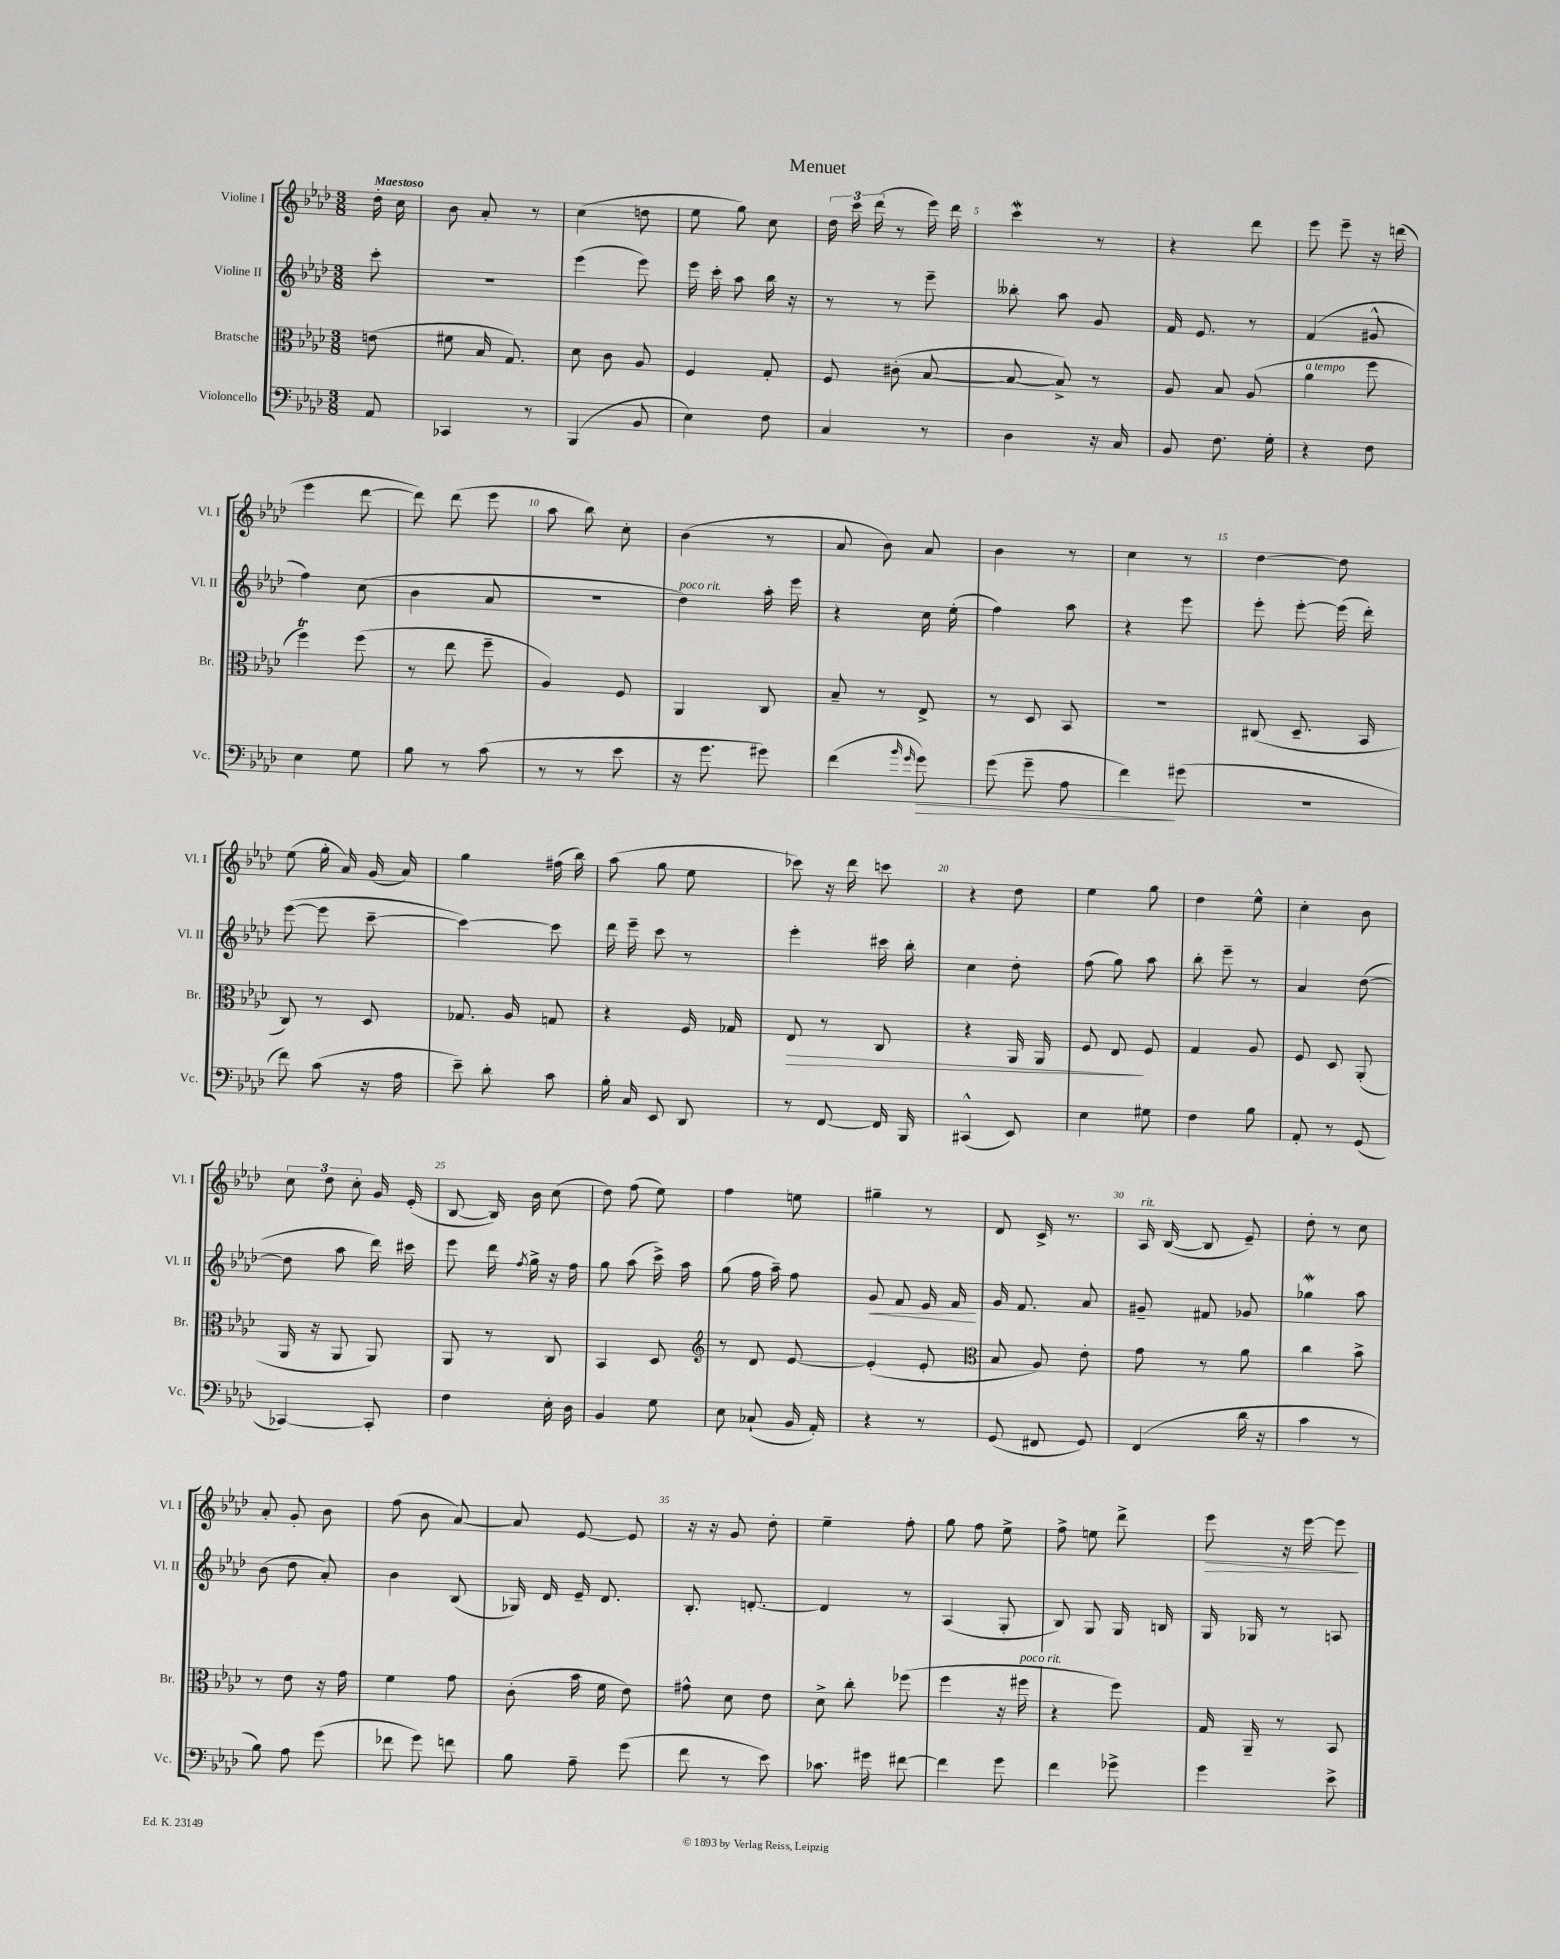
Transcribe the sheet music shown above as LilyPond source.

\header { title = "Menuet" }
<<
\new StaffGroup <<
\new Staff = "s0" \with { instrumentName = "Violine I" shortInstrumentName = "Vl. I" } {
    \clef treble \key aes \major \numericTimeSignature \time 3/8 \partial 8 \tempo "Maestoso"
    \autoBeamOff des''16-. c''16 |
    bes'8 aes'8-. r8 |
    c''4( d''8 |
    ees''8 g''8) c''8 |
    \tuplet 3/2 { des''16 c'''16 des'''16( } r8 ees'''16) des'''16 |
    c'''4\mordent r8 |
    r4 des'''8 |
    ees'''8 ees'''8-- r16 d'''16( |
    ees'''4 des'''8~ |
    des'''8) des'''8( ees'''8 |
    aes''8 bes''8) c''8-. |
    bes'4( r8 |
    aes'8 bes'8) aes'8 |
    bes'4 r8 |
    c''4 r8 |
    des''4~ des''8 |
    ees''8( g''16-. aes'16) g'16( aes'16) |
    g''4 fis''16( bes''16) |
    aes''8( g''8 ees''8 |
    ces'''8) r16 des'''16 c'''8 |
    r4 des''8 |
    ees''4 g''8 |
    des''4 ees''8-^ |
    c''4-. bes'8 |
    \tuplet 3/2 { c''8 des''8 c''8-. } g'16 ees'16-.( |
    bes8~ bes16) bes'16 c''8( |
    des''8) f''8( ees''8) |
    f''4 e''8 |
    gis''4-- r8 |
    des'8 c'16-> r8. |
    aes16^\markup { \italic "rit." } bes16~( bes8 ees'8--) |
    des''8-. r8 c''8 |
    aes'8-. g'8-. bes'8 |
    f''8( bes'8 aes'8~) |
    aes'8 ees'8~ ees'8 |
    r16 r16 g'8 des''8-. |
    ees''4-- f''8-. |
    g''8 f''8 ees''8-> |
    f''8-> e''8 des'''8-> |
    ees'''8\> r16 ees'''16~ ees'''8\! \bar "|." |
}
\new Staff = "s1" \with { instrumentName = "Violine II" shortInstrumentName = "Vl. II" } {
    \clef treble \key aes \major \numericTimeSignature \time 3/8 \partial 8
    \autoBeamOff c'''8-. |
    R4. |
    ees'''4( ees'''8) |
    ees'''16 c'''16-. aes''8 bes''16 r16 |
    r8 r8 ees'''8-- |
    beses''8-. aes''8 g'8 |
    f'16 ees'8. r8 |
    f'4( gis'8-^ |
    f''4) c''8( |
    bes'4 aes'8 |
    R4. |
    des''4^\markup { \italic "poco rit." }) aes''16-. ees'''16 |
    r4 c''16 ees''16-.( |
    f''4) aes''8 |
    r4 ees'''8 |
    ees'''8-. ees'''8~-. ees'''16( des'''16-.) |
    ees'''8~( ees'''8 c'''8~-- |
    c'''4~) c'''8 |
    des'''16 ees'''16-- c'''8 r8 |
    ees'''4-. cis'''16 bes''16-. |
    c''4 des''8-. |
    f''8( g''8) aes''8 |
    bes''8-. ees'''8-- r8 |
    aes'4 des''8~( |
    des''8 aes''8 des'''16) cis'''16 |
    ees'''8 des'''16 \acciaccatura { f''8 } g''16-> r16 f''16 |
    g''8 aes''8( c'''16->) aes''16 |
    g''8( f''16 aes''16--) f''8 |
    g'8\< f'8 ees'16 f'16\! |
    g'16 f'8. aes'8 |
    gis'8-- fis'8 ges'8 |
    ges''4\mordent aes''8 |
    bes'8( des''8 aes'8-.) |
    bes'4 bes8( |
    ges16) des'16 ees'16-- des'8. |
    bes8.-. d'8.~-. |
    d'4 r8 |
    aes4( g8-. |
    bes8) g8 g16 b16 |
    g16 ges16 r8 a8 \bar "|." |
}
\new Staff = "s2" \with { instrumentName = "Bratsche" shortInstrumentName = "Br." } {
    \clef alto \key aes \major \numericTimeSignature \time 3/8 \partial 8
    \autoBeamOff e'8( |
    fis'8 bes16 g8.) |
    des'8 c'8 aes8 |
    f4 g8-. |
    f8 cis'8-.( bes8~ |
    bes8~ bes8->) r8 |
    aes8 bes8 aes8( |
    aes'4^\markup { \italic "a tempo" } f''8 |
    f''4\trill) f''8( |
    r8 ees''8 f''8-- |
    aes4) f8 |
    aes,4 c8 |
    bes8-- r8 ees8-> |
    r8 des8 bes,8 |
    R4. |
    cis8( des8.-- bes,16 |
    c8) r8 des8 |
    ges8. aes16 g8 |
    r4 f16 ges16 |
    ees8\> r8 c8 |
    r4 aes,16 aes,16 |
    f8 ees8\! f8 |
    g4 aes8 |
    f8 des8 aes,8-.( |
    aes,16 r16 aes,8 aes,8) |
    aes,8 r8 c8 |
    bes,4 des8 |
    \clef treble r8 des'8 ees'8~ |
    ees'4-.( ees'8-. |
    \clef alto bes8 aes8) ees'8-. |
    g'8 r8 aes'8 |
    c''4 bes'8-> |
    r8 ees'8 r16 g'16 |
    f'4 g'8 |
    c'8-.( bes'16 f'16 ees'8) |
    gis'8-^ des'8 ees'8 |
    des'8-> c''8-. fes''8( |
    f''4 r16 fis''16^\markup { \italic "poco rit." } |
    r4 f''8) |
    g16 aes,16-- r8 bes,8 \bar "|." |
}
\new Staff = "s3" \with { instrumentName = "Violoncello" shortInstrumentName = "Vc." } {
    \clef bass \key aes \major \numericTimeSignature \time 3/8 \partial 8
    \autoBeamOff aes,8 |
    ces,4 r8 |
    bes,,4( bes,8 |
    ees4) f8 |
    c4 r8 |
    des4 r16 c16 |
    bes,8 f8. g16-. |
    r4 f8 |
    ees4 g8 |
    bes8 r8 c'8( |
    r8 r8 ees'8 |
    r16 g'8. gis'8) |
    f'4( \grace { bes'16 g'16 } g'8\>) |
    g'8( g'8-- aes8 |
    f'4\!) gis'8( |
    R4. |
    f'8) c'8( r16 aes16 |
    ees'8--) des'8-. c'8 |
    bes16-. c16 ees,8 des,8 |
    r8 f,8~ f,16 bes,,16 |
    cis,4-^( ees,8) |
    ees4 gis8 |
    f4 bes8 |
    aes,8-. r8 g,8( |
    ces,4~) ces,8-. |
    f4 ees16-. des16 |
    bes,4 g8 |
    ees8 ces8-!( bes,16 aes,16-.) |
    r4 r8 |
    g,8( fis,8 g,8) |
    f,4( des'16 r16 |
    c'4 r8 |
    bes8) aes8 g'8( |
    fes'8 g'8) f'8 |
    bes8 aes8-- g'8( |
    f'8 r8 ees'8) |
    ces'8. gis'16 fis'8~ |
    fis'4 g'8 |
    f'4 ges'8-> |
    g'4 ees'8-> \bar "|." |
}
>>
>>
\layout { \context { \Score \override BarNumber.break-visibility = ##(#f #t #t) barNumberVisibility = #(every-nth-bar-number-visible 5) } }
